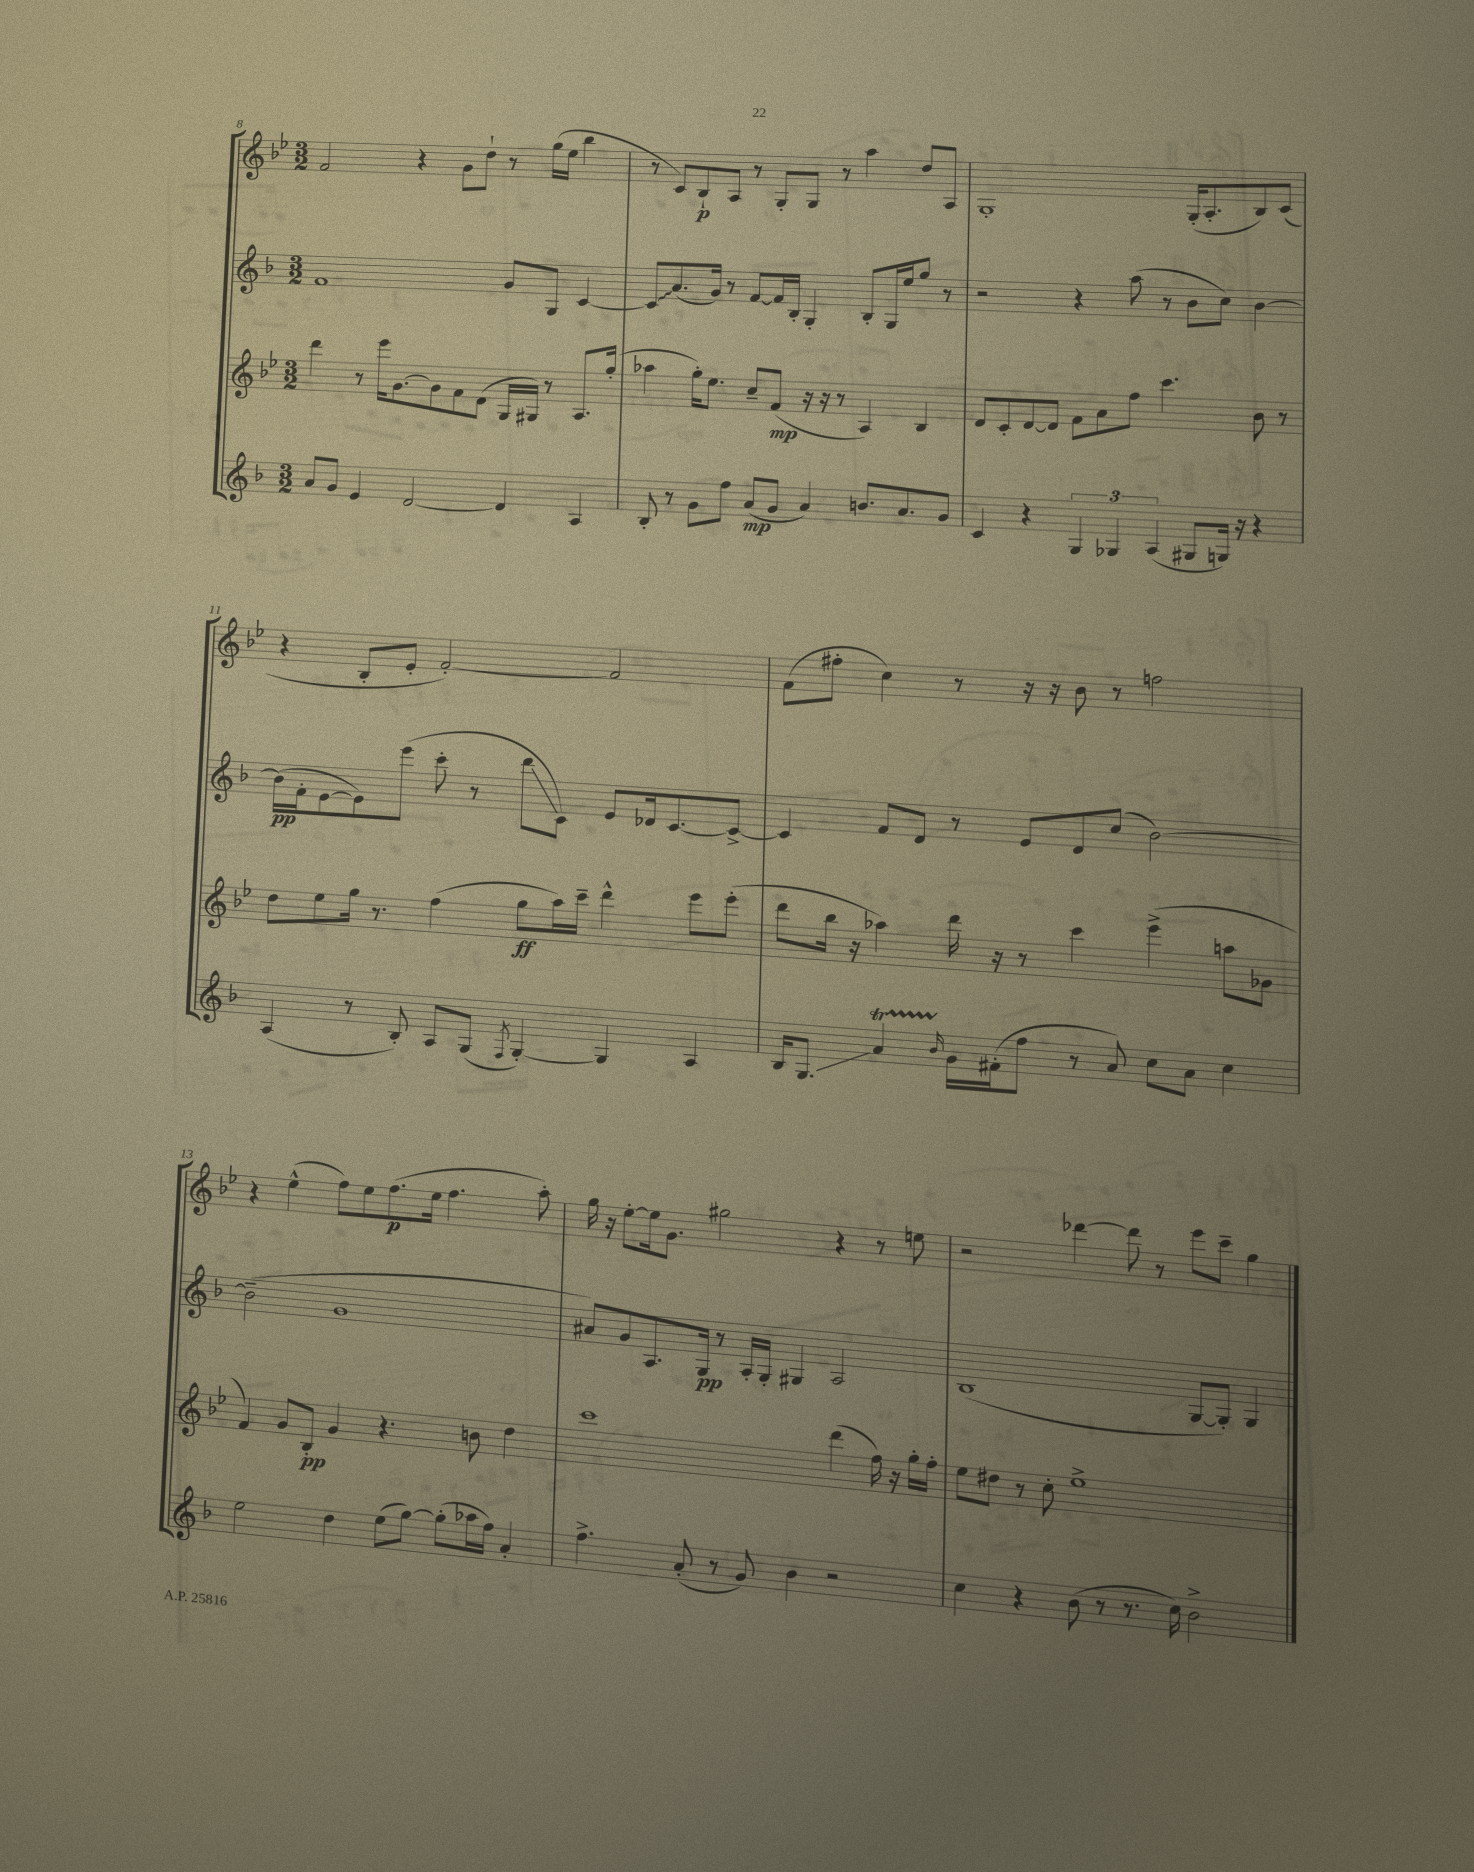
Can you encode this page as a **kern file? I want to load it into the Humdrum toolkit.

**kern	**kern	**kern	**kern
*staff4	*staff3	*staff2	*staff1
*clefG2	*clefG2	*clefG2	*clefG2
*k[b-]	*k[b-e-]	*k[b-]	*k[b-e-]
*M3/2	*M3/2	*M3/2	*M3/2
8a	4ddd	1f	2f
8g	.	.	.
4e	8r	.	.
.	16eee-	.	.
.	[8.g	.	.
[2d	.	.	4r
.	8g]	.	.
.	8f	.	8g
.	(8d	.	8dd`
4d]	16G	8g	8r
.	16G#)	.	.
.	8r	8G	(16gg
.	.	.	16ee-
4A	8.A	[4c	4bb-
.	(16gg'	.	.
=	=	=	=
8B-'	4aa-	8c]	8r
8r	.	(8.a	8c)
8g	16gg')	.	8B-`
.	8.ee-	16g)	.
8ff	.	8r	8A
(8a	8cc~	[8f	8r
8g	(8f	16f]	8G'
.	.	16B-'	.
4a)	16r	4G'	8G
.	16r	.	.
.	8r	.	8r
8.b	4A)	8B-'	4aa
.	.	16G	.
8.a	.	16ee	.
.	4B-	8gg	8dd
8g	.	8r	8A
=	=	=	=
4c	8d	2r	1G'
.	8c'	.	.
4r	[8d	.	.
.	8d]	.	.
6G	8f	4r	.
.	8a	.	.
6G-	.	.	.
.	8ff	(8aa	.
(6A	.	.	.
.	4.ccc	8r	.
8G#	.	8b-	(16G'
.	.	.	8.A'
16G)	.	8cc)	.
16r	.	.	.
4r	8b-	[4b-	8B-)
.	8r	.	(8c
=	=	=	=
(4A	8dd	(16b-]	4r
.	.	16f'	.
.	8ee-	[8e	.
8r	16gg	8e])	8B-'
.	8.r	.	.
8B-')	.	(8eee	8e-'
8A	(4ff	8ccc'	[2f')
(8G	.	8r	.
8qF	.	.	.
[4G')	8gg	8ddd	.
.	16aa)	8c)	.
.	16ccc~	.	.
4G]	4ddd^^	8e	2f]
.	.	16d-	.
.	.	[8.c	.
4A	8eee-	.	.
.	(8eee-'	8c^_	.
=	=	=	=
16B-	8ddd	4c]	(8f
8.G	.	.	.
.	16bb-	.	8ff#'
.	16r	.	.
4a	4aa-)	8f	4cc)
.	.	8d	.
16qqb-	.	.	.
16g	16ddd	8r	8r
(16f#'	16r	.	.
8ff	8r	8e	16r
.	.	.	16r
8r	4ccc	8d	8b-
8a)	.	(8cc	8r
8cc	(4eee-^	[2b-)	2ff
8a	.	.	.
4cc	8aa	.	.
.	8g-	.	.
=	=	=	=
2ee	4f)	(2b-~]	4r
.	8g	.	(4ee-^^
.	8B-'	.	.
4dd	4g	1g	8ff)
.	.	.	8ee-
(8ee	4.r	.	(8.ff
[8gg)	.	.	.
.	.	.	16ee-
(8gg']	.	.	4.ff
16aa-	8b	.	.
16ff)	.	.	.
4a'	4dd	.	.
.	.	.	8aa')
=	=	=	=
4.ff^	1ccc	8a#)	16gg
.	.	.	16r
.	.	8g	[8ee-'
.	.	8.A	16ee-]
.	.	.	8.g
(8a'	.	.	.
.	.	16G	.
8r	.	8r	2gg#
8g)	.	16A'	.
.	.	16G'	.
4b-	.	4G#	.
2r	(4ddd	2A	4r
.	16ff)	.	8r
.	16r	.	.
.	16gg'	.	8ee
.	16ff'	.	.
=	=	=	=
4cc	8ee-	(1B-	2r
.	8dd#	.	.
4r	8r	.	.
.	8cc'	.	.
(8b-	1ee-^	.	[4ddd-
8r	.	.	.
8.r	.	.	8ddd-]
.	.	.	8r
16cc)	.	.	.
2b-^	.	[8G	8eee-
.	.	8G'])	8ccc~
.	.	4G	4gg
==	==	==	==
*-	*-	*-	*-
